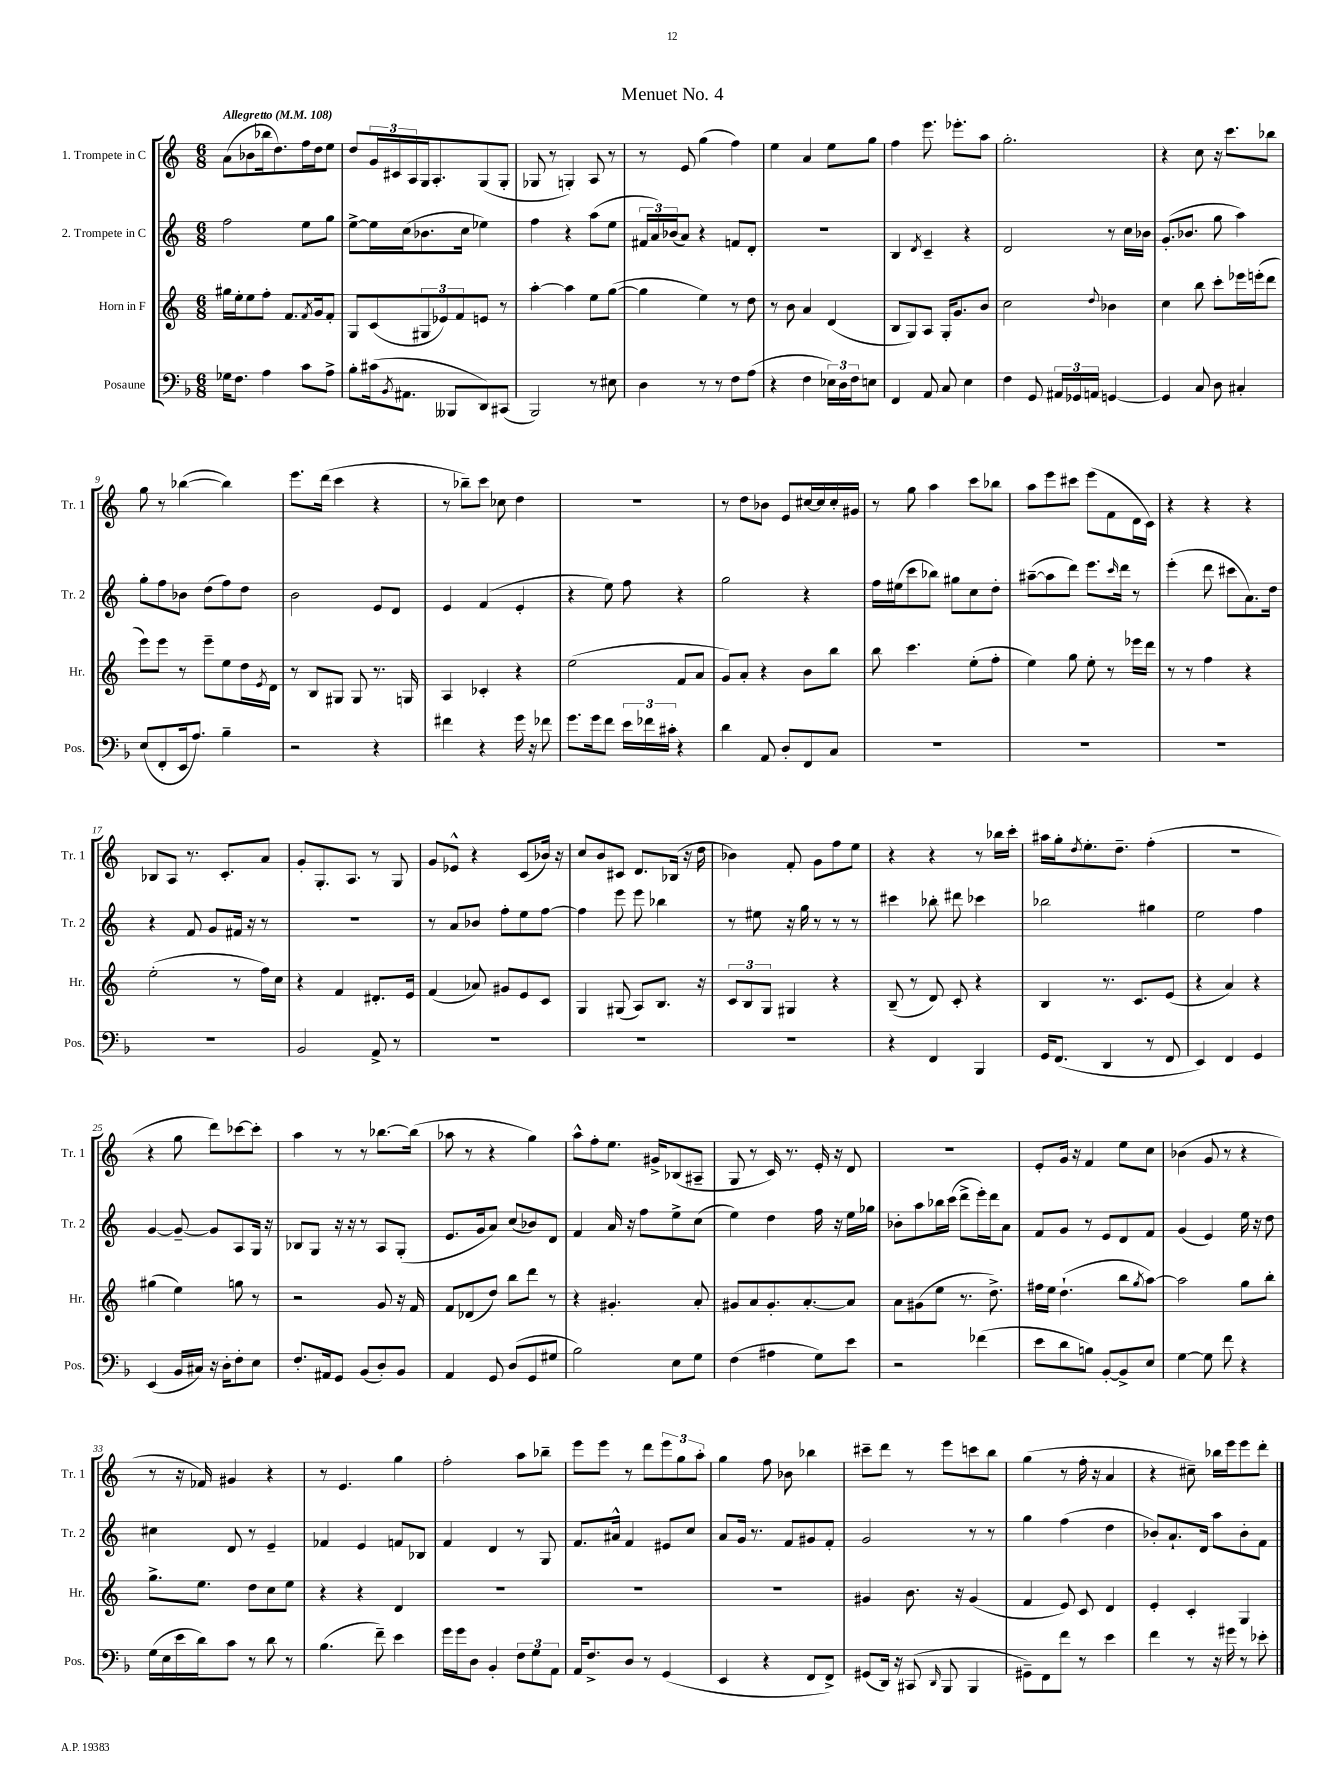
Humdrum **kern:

**kern	**kern	**kern	**kern
*part4	*part3	*part2	*part1
*staff4	*staff3	*staff2	*staff1
*I"Posaune	*I"Horn in F	*I"2. Trompete in C	*I"1. Trompete in C
*I'Pos.	*I'Hr.	*I'Tr. 2	*I'Tr. 1
*clefF4	*clefG2	*clefG2	*clefG2
*k[b-]	*k[]	*k[]	*k[]
*M6/8	*M6/8	*M6/8	*M6/8
*MM108	*MM108	*MM108	*MM108
=1	=1	=1	=1
!	!	!	!LO:TX:a:B:t=Allegretto
16G-X\KL	16gg#X\LL	2ff\	(8a\L
8.F\J	16ee'\J	.	.
.	8ee\	.	8b-X\
4A\	8ff'\J	.	16bb-X\k
.	.	.	8.dd\)
.	8.f/L	.	.
8c\L	.	8ee\L	16ff\L
.	8qf/	.	.
.	16g/k	.	16dd\J
8A^\J	8f'/J	8gg\J	8ee\J
=2	=2	=2	=2
8B-'\L	8G/L	[8ee^\L	8dd/L
(16c#X\k	(8c/	16ee\L]	24g/L
.	.	.	24c#X/
8qBB-/	.	.	.
8.AA#X\J	.	(16cc\J	.
.	.	.	24A/
.	12G#X/	8.b-X\	16G/J
.	.	.	8.A'/
.	12e-X/)	.	.
8BBB--X/L	.	.	.
.	12f/	.	.
.	.	16cc\Jk	.
8DD/)	8en/J	4ee-X\)	(8G/
(8CC#X/J	8r	.	8G'/J
=3	=3	=3	=3
2BBB-/)	[4aa'\	4ff\	8G-X/
.	.	.	8r
.	4aa\]	4r	4Gn'/)
8r	8ee\L	(8aa\L	8A/
8E#X\	([8gg\J	8ee\J	8r
=4	=4	=4	=4
4D\	4gg\]	24f#X/LL	8r
.	.	24a/)	.
.	.	(24b-X/J	.
.	.	8a/J)	8e/
8r	4ee\)	4r	(4gg\
8r	.	.	.
8F\L	8r	8fn/L	4ff\)
(8A\J	8dd\	8d'/J	.
=5	=5	=5	=5
4r	8r	2.r	4ee\
.	8b\	.	.
4F\	4a/	.	4a/
24E-X\LL)	(4d/	.	8ee\L
24D\	.	.	.
24F\J	.	.	.
8En\J	.	.	8gg\J
=6	=6	=6	=6
4FF/	8B/L	4B/	4ff\
.	8G/)	.	.
.	.	8qd/	.
8AA/	8A/J	4c~/	8.eee\
8C/	16G'/KL	.	.
.	8.g/	.	8.eee-X'\L
4E\	.	4r	.
.	8b/J	.	8aa\J
=7	=7	=7	=7
4F\	2cc\	2d/	2.gg'\
8GG/	.	.	.
24AA#X/LL	.	.	.
24GG-X/	.	.	.
24AAn/JJ	.	.	.
.	8qqdd/	.	.
[4GGn/	4b-X\	8r	.
.	.	16cc\LL	.
.	.	16b-X\JJ	.
=8	=8	=8	=8
4GG/]	4cc\	(8.g'/L	4r
.	.	8.b-X/J	.
8C/	8bb\	.	8cc\
8D\	8ccc'\L	8gg\	16r
.	.	.	8.ccc\L
4C#X'/	16eee-X\L	4aa\)	.
.	(16eeen'\J	.	.
.	8ddd\J	.	8bb-X\J
!!LO:LB:g=z
=9	=9	=9	=9
(8E/L	8eee\L)	8gg'\L	8gg\
8FF'/	8eee\J	8ff\	8r
16EE/k	8r	8b-X\J	([4bb-X\
8.A/J)	.	.	.
.	8eee~\L	(8dd\L	.
4B-~\	8ee\	8ff\)	4bb-\])
.	16dd\L	8dd\J	.
.	8qe/	.	.
.	16d\JJ	.	.
=10	=10	=10	=10
2r	8r	2b\	8.eee\L
.	8B/L	.	.
.	.	.	(16ddd\Jk
.	8G#X/J	.	4ccc\
.	8G#/	.	.
4r	8.r	8e/L	4r
.	.	8d/J	.
.	16Gn/	.	.
=11	=11	=11	=11
4f#X\	4A/	4e/	8r
.	.	.	8bb-X~\L)
4r	4c-X'/	(4f/	8ccc\J
.	.	.	8cc-X\
16g\	4r	4e'/	4dd\
16r	.	.	.
8f-X\	.	.	.
=12	=12	=12	=12
8.g\L	(2ee\	4r	2.r
16g\k	.	.	.
8f\J	.	8ee\)	.
24e\LL	.	8ff\	.
24f-X\	.	.	.
24c#X'\JJ	.	.	.
4r	8f/L	4r	.
.	8a/J	.	.
=13	=13	=13	=13
4d\	8g/L)	2gg\	8r
.	8a'/J	.	8dd\L
8AA/	4r	.	8b-X\J
8D'/L	.	.	8e/L
8FF/	8b\L	4r	[16cc#X/L
.	.	.	16cc#/]
8C/J	8bb\J	.	16cc#'/
.	.	.	16g#X/JJ
=14	=14	=14	=14
2.r	8bb\	16ff\LL	8r
.	.	(16ee#X\J	.
.	4.ccc\	8ccc\	8gg\
.	.	8bb-X\J)	4aa\
.	.	8gg#X\L	.
.	(8ee'\L	8cc\	8ccc\L
.	8ff'\J	8dd'\J	8bb-X\J
=15	=15	=15	=15
2.r	4ee\)	([8aa#X~\L	8aa\L
.	.	8aa#\]	8eee\
.	8gg\	8ddd\J)	8ccc#X\J
.	8ee'\	8.eee\L	(8eee\L
.	8r	.	8f\
.	.	16qqccc/	.
.	.	16ddd\Jk	.
.	16eee-X\LL	8r	16d\L
.	16ddd\JJ	.	16c\JJ)
=16	=16	=16	=16
2.r	8r	(4eee'\	4r
.	8r	.	.
.	4ff\	8ddd\	4r
.	.	8ccc#X\L	.
.	4r	8.a\)	4r
.	.	16dd\Jk	.
!!LO:LB:g=z
=17	=17	=17	=17
2.r	(2ee'\	4r	8B-X/L
.	.	.	8A/J
.	.	8f/	8.r
.	.	8g/L	.
.	.	.	8.c'/L
.	8r	16f#X/Jk	.
.	.	16r	.
.	16ff\LL)	8r	8a/J
.	16cc\JJ	.	.
=18	=18	=18	=18
2BB-/	4r	2.r	8g'/L
.	.	.	8.G'/
.	4f/	.	.
.	.	.	8.A/J
8AA^/	8.d#X'/L	.	8r
8r	.	.	8G/
.	16e/Jk	.	.
=19	=19	=19	=19
2.r	(4f/	8r	8g/L
.	.	8a/L	8e-X^^/J
.	8a-X/)	8b-X/J	4r
.	8g#X/L	8ff'\L	.
.	8e/	8ee\	(8c/L
.	8c/J	[8ff\J	16b-X/Jk)
.	.	.	16r
=20	=20	=20	=20
2.r	4G/	4ff\]	8cc/L
.	.	.	8b/
.	(8G#X/	8eee\	8c#X/J
.	8A/L)	8eee\	8.d/L
.	8.B/J	4bb-X\	.
.	.	.	(16B-X/Jk
.	.	.	16r
.	16r	.	16dd\
=21	=21	=21	=21
2.r	12c/L	8r	4b-X\)
.	12B/	.	.
.	.	8ee#X\	.
.	12G/J	.	.
.	4G#X/	16r	8f'/
.	.	16gg\	.
.	.	8r	8g\L
.	4r	8r	8ff\
.	.	8r	8ee\J
=22	=22	=22	=22
4r	(8B~/	4ccc#X\	4r
.	8r	.	.
4FF/	8d/)	8bb-X'\	4r
.	8c'/	8ddd#X\	.
4BBB-/	4r	4ccc-X\	8r
.	.	.	16bb-X\LL
.	.	.	16ccc'\JJ
=23	=23	=23	=23
16GG/KL	4B/	2bb-X\	16aa#X\LL
(8.FF/J	.	.	16gg'\J
.	.	.	8qdd/
.	.	.	8.ee'\
4DD/	8.r	.	.
.	.	.	8.dd~\J
.	8.c/L	.	.
8r	.	4gg#X\	(4ff'\
8FF/	(8e/J	.	.
=24	=24	=24	=24
4EE/)	4r	2ee\	2.r
4FF/	4a/)	.	.
4GG/	4r	4ff\	.
!!LO:LB:g=z
=25	=25	=25	=25
(4EE/	(4gg#X\	[4g/	4r
16BB-/LL	4ee\)	8g~/_	8gg\
16C#X/JJ)	.	.	.
16r	.	8g/L]	8ddd\L)
16D'\KL	.	.	.
8F'\	8ggn\	8A/	[8ccc-X\
8E\J	8r	16G/Jk	8ccc-'\J]
.	.	16r	.
=26	=26	=26	=26
8.F'/L	2r	8B-X/L	4aa\
.	.	8G/J	.
16AA#X/k	.	.	.
8GG/J	.	16r	8r
.	.	16r	.
(8BB-/L	.	8r	8r
8D'/)	8g/	8A/L	[8.bb-X\L
8BB-/J	16r	(8G'/J	.
.	16f/	.	(16bb-\Jk]
=27	=27	=27	=27
4AA/	8f/L	8.e/L	8aa-X\
.	(8d-X/	.	8r
.	.	16g/k	.
8GG/	8dd/J)	8a/J)	4r
(8D/L	8bb\L	(8cc/L	.
8GG/	8ddd\J	8b-X/)	4gg\)
8G#X/J	8r	8d/J	.
=28	=28	=28	=28
2B-\)	4r	4f/	8aa^^\L
.	.	.	8ff'\
.	4.g#X'/	16a/	8.ee\J
.	.	16r	.
.	.	8ff\L	.
.	.	.	16g#X^/KL
8E\L	.	8ee^\	(8B-X/
8G\J	8a'/	(8cc\J	8A#X~/J
=29	=29	=29	=29
(4F\	8g#X/L	4ee\)	8G/
.	8a/	.	8r
4A#X\	8.g#'/	4dd\	16c/)
.	.	.	8.r
.	[8.a'/	.	.
8G\L)	.	16ff\	16e'/
.	.	16r	16r
8e\J	8a/J]	16ee\LL	8d/
.	.	16gg-X\JJ	.
=30	=30	=30	=30
2r	8a\L	8b-X'\L	2.r
.	(8g#X\	8aa\	.
.	8ee\J	16bb-X\L	.
.	.	(16ccc\JJ	.
.	8.r	8ddd^\L	.
(4f-X\	.	16eee'\L)	.
.	8.dd^\)	16ddd\J	.
.	.	8a\J	.
=31	=31	=31	=31
8e\L	16ff#X\LL	8f/L	8e'/L
.	16ee\JJ	.	.
8d\	(4.dd`\	8g/J	16g/Jk
.	.	.	16r
8Bn\J)	.	8r	4f/
[8BB-'/L	.	8e/L	.
8BB-^/]	8bb\L	8d/	8ee\L
.	8qgg/	.	.
8E/J	[8aa\J)	8f/J	8cc\J
=32	=32	=32	=32
[4G\	2aa\]	(4g/	(4b-X\
8G\]	.	4e/)	8g/
8f\	.	.	8r
4r	8gg\L	16ee\	4r
.	.	16r	.
.	8bb'\J	8dd\	.
!!LO:LB:g=z
=33	=33	=33	=33
(16G\LL	8.gg^\L	4cc#X\	8r
16E\	.	.	.
16e\	.	.	16r
16d\J)	8.ee\J	.	16f-X/)
8c\J	.	8d/	4g#X/
8r	8dd\L	8r	.
8d\	8cc\	4e~/	4r
8r	8ee\J	.	.
=34	=34	=34	=34
(4.B-\	4r	4f-X/	8r
.	.	.	4.e/
.	4r	4e/	.
8f~\)	.	.	.
4e\	4d/	8fn/L	4gg\
.	.	8B-X/J	.
=35	=35	=35	=35
16g\LL	2.r	4f/	2ff'\
16g\J	.	.	.
8D\J	.	.	.
4BB-'/	.	4d/	.
12F\L	.	8r	8aa\L
12G\	.	.	.
.	.	8G/	8bb-X~\J
12AA\J	.	.	.
=36	=36	=36	=36
16AA/KL	2.r	8.f/L	8eee\L
8.F^/	.	.	.
.	.	.	8eee\J
.	.	16a#X^^/Jk	.
8D/J	.	4f/	8r
8r	.	.	8ddd\L
(4GG/	.	8e#X/L	12eee\
.	.	.	12gg\
.	.	8cc/J	.
.	.	.	12aa'\J
=37	=37	=37	=37
4EE/	2.r	8a/L	4gg\
.	.	16g/Jk	.
.	.	8.r	.
4r	.	.	8ff\
.	.	8f/L	8b-X\
8FF/L	.	8g#X/	4bb-X\
8FF^/J)	.	8f'/J	.
=38	=38	=38	=38
(8GG#X/L	4g#X/	2g/	8ccc#X~\L
16DD/Jk)	.	.	8ddd\J
16r	.	.	.
(8CC#X/	8.b\	.	8r
16qqDD/	.	.	.
8BBB-/	.	.	8eee\L
.	16r	.	.
4BBB-/	(4g#/	8r	8cccn\
.	.	8r	8bb\J
=39	=39	=39	=39
8GG#X~\L)	4f/	4gg\	(4gg\
8FF\	.	.	.
8f\J	8e/)	(4ff\	8r
8r	8c/	.	16ff'\
.	.	.	16r
4e\	4d/	4dd\	4a/
=40	=40	=40	=40
4f\	4e'/	8b-X'/L)	4r
.	.	8.a`/	.
8r	4c'/	.	8cc#X~\)
.	.	16d/Jk	.
16r	.	8aa\L	16bb-X\LL
16g#X\	.	.	16eee\J
8r	4G/	8b-'\	8eee\
8e-X'\	.	8f\J	8ddd'\J
==	==	==	==
*-	*-	*-	*-
